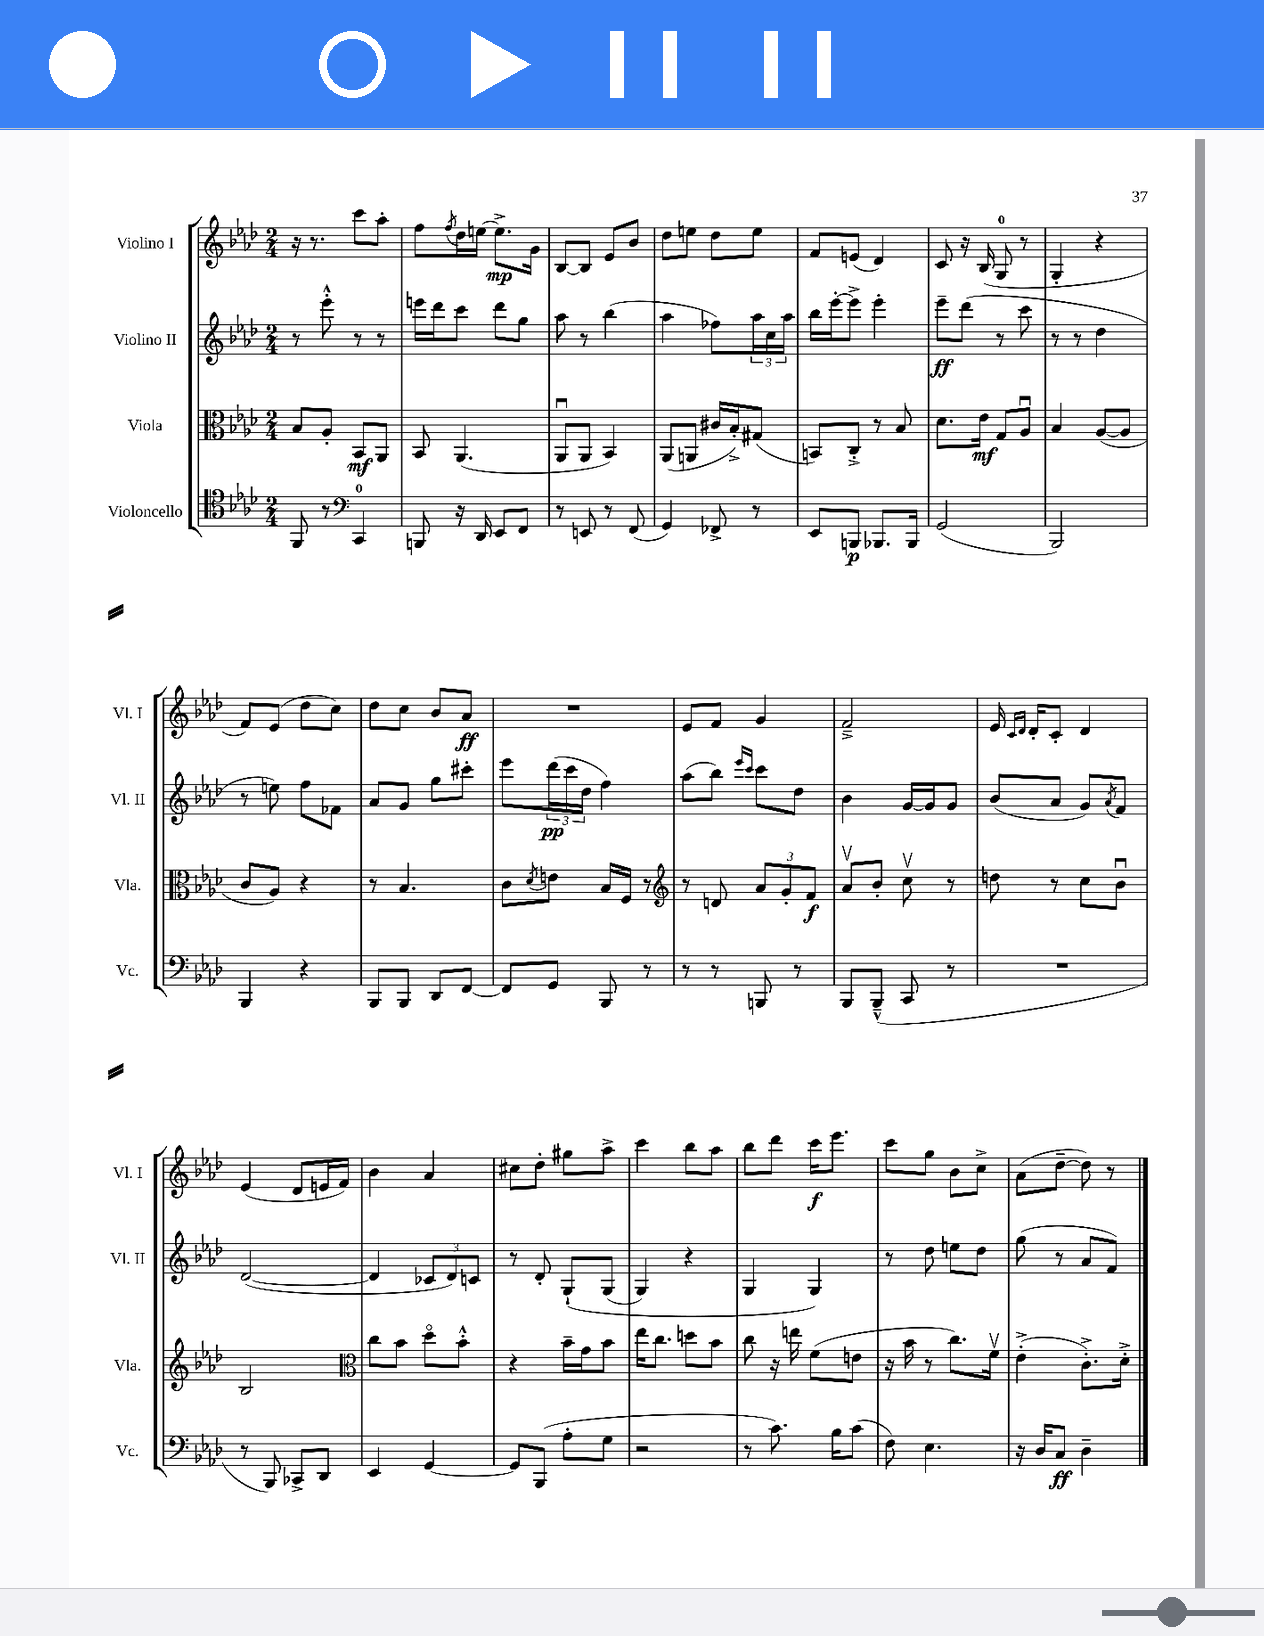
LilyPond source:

<<
\new StaffGroup <<
\new Staff = "s0" \with { instrumentName = "Violino I" shortInstrumentName = "Vl. I" } {
    \clef treble \key aes \major \numericTimeSignature \time 2/4
    r16 r8. c'''8 aes''8-. |
    f''8 \acciaccatura { f''8 } des''16 e''16~ e''8.->\mp g'16 |
    bes8~ bes8 ees'8 bes'8 |
    des''8 e''8 des''8 e''8 |
    f'8 e'8( des'4) |
    c'8 r16 bes16( g8-0 r8 |
    g4-. r4 |
    f'8) ees'8( des''8 c''8) |
    des''8 c''8 bes'8 aes'8\ff |
    R2 |
    ees'8 f'8 g'4 |
    f'2---> |
    ees'16 \grace { c'16 des'16 } des'16-. c'8-. des'4 |
    ees'4( des'8 e'16 f'16) |
    bes'4 aes'4 |
    cis''8 des''8-. gis''8 aes''8-> |
    c'''4 bes''8 aes''8 |
    bes''8 des'''8 c'''16\f ees'''8. |
    c'''8 g''8 bes'8 c''8-> |
    aes'8( des''8~-- des''8) r8 \bar "|." |
}
\new Staff = "s1" \with { instrumentName = "Violino II" shortInstrumentName = "Vl. II" } {
    \clef treble \key aes \major \numericTimeSignature \time 2/4
    r8 ees'''8-.-^ r8 r8 |
    e'''16 des'''16 c'''8 des'''8 g''8 |
    aes''8 r8 bes''4( |
    aes''4 fes''8) \tuplet 3/2 { aes''16 c''16 aes''16 } |
    bes''16 ees'''16~-. ees'''8-> ees'''4-. |
    ees'''8--\ff des'''8( r8 c'''8 |
    r8 r8 des''4 |
    r8 e''8) f''8 fes'8 |
    aes'8 g'8 g''8 cis'''8-. |
    ees'''8 \tuplet 3/2 { des'''16\pp( c'''16 des''16 } f''4) |
    aes''8( bes''8) \grace { ees'''16 c'''16 } c'''8 des''8 |
    bes'4 g'16~ g'16 g'8 |
    bes'8( aes'8 g'8) \acciaccatura { aes'8 } f'8 |
    des'2~( |
    des'4 \tuplet 3/2 { ces'8 des'8) c'8 } |
    r8 des'8-. g8-!\( g8( |
    g4) r4 |
    g4 g4\) |
    r8 des''8 e''8 des''8 |
    g''8( r8 aes'8 f'8) \bar "|." |
}
\new Staff = "s2" \with { instrumentName = "Viola" shortInstrumentName = "Vla." } {
    \clef alto \key aes \major \numericTimeSignature \time 2/4
    bes8 aes8-. bes,8\mf aes,8 |
    bes,8 aes,4.( |
    aes,8\downbow aes,8 bes,4) |
    aes,8( a,8 cis'16 bes16-.->) gis8( |
    b,8) c8-.-> r8 bes8 |
    des'8. ees'16\mf g8 aes8\downbow |
    bes4 aes8~( aes8 |
    c'8 aes8) r4 |
    r8 bes4. |
    c'8 \acciaccatura { des'8 } e'8 bes16 f16 r8 |
    \clef treble r8 d'8 \tuplet 3/2 { aes'8 g'8-. f'8\f } |
    aes'8\upbow bes'8-. c''8\upbow r8 |
    d''8 r8 c''8 bes'8\downbow |
    bes2 |
    \clef alto c''8 bes'8 des''8\flageolet bes'8-.-^ |
    r4 bes'16-- g'16 bes'8 |
    ees''16 c''8. d''8 bes'8 |
    c''8 r16 e''16 f'8( e'8 |
    r16 bes'16 r8 c''8.) f'16\upbow |
    ees'4-.->( c'8.-.->) des'16-.-> \bar "|." |
}
\new Staff = "s3" \with { instrumentName = "Violoncello" shortInstrumentName = "Vc." } {
    \clef tenor \key aes \major \numericTimeSignature \time 2/4
    f,8 r8 \clef bass c,4-0 |
    b,,8 r16 des,16 ees,8 f,8 |
    r8 e,8 r8 f,8( |
    g,4) fes,8-> r8 |
    ees,8 b,,8\p bes,,8. bes,,16 |
    g,2( |
    bes,,2) |
    bes,,4 r4 |
    bes,,8 bes,,8 des,8 f,8~ |
    f,8 g,8 bes,,8 r8 |
    r8 r8 b,,8 r8 |
    bes,,8 bes,,8---^( c,8 r8 |
    R2 |
    r8 bes,,8) ces,8-> des,8 |
    ees,4 g,4~ |
    g,8 bes,,8( aes8-. g8 |
    r2 |
    r8 c'8.) bes16 c'8( |
    f8) ees4. |
    r16 des16 c8\ff des4-- \bar "|." |
}
>>
>>
\layout { \context { \Score \remove "Bar_number_engraver" } }
